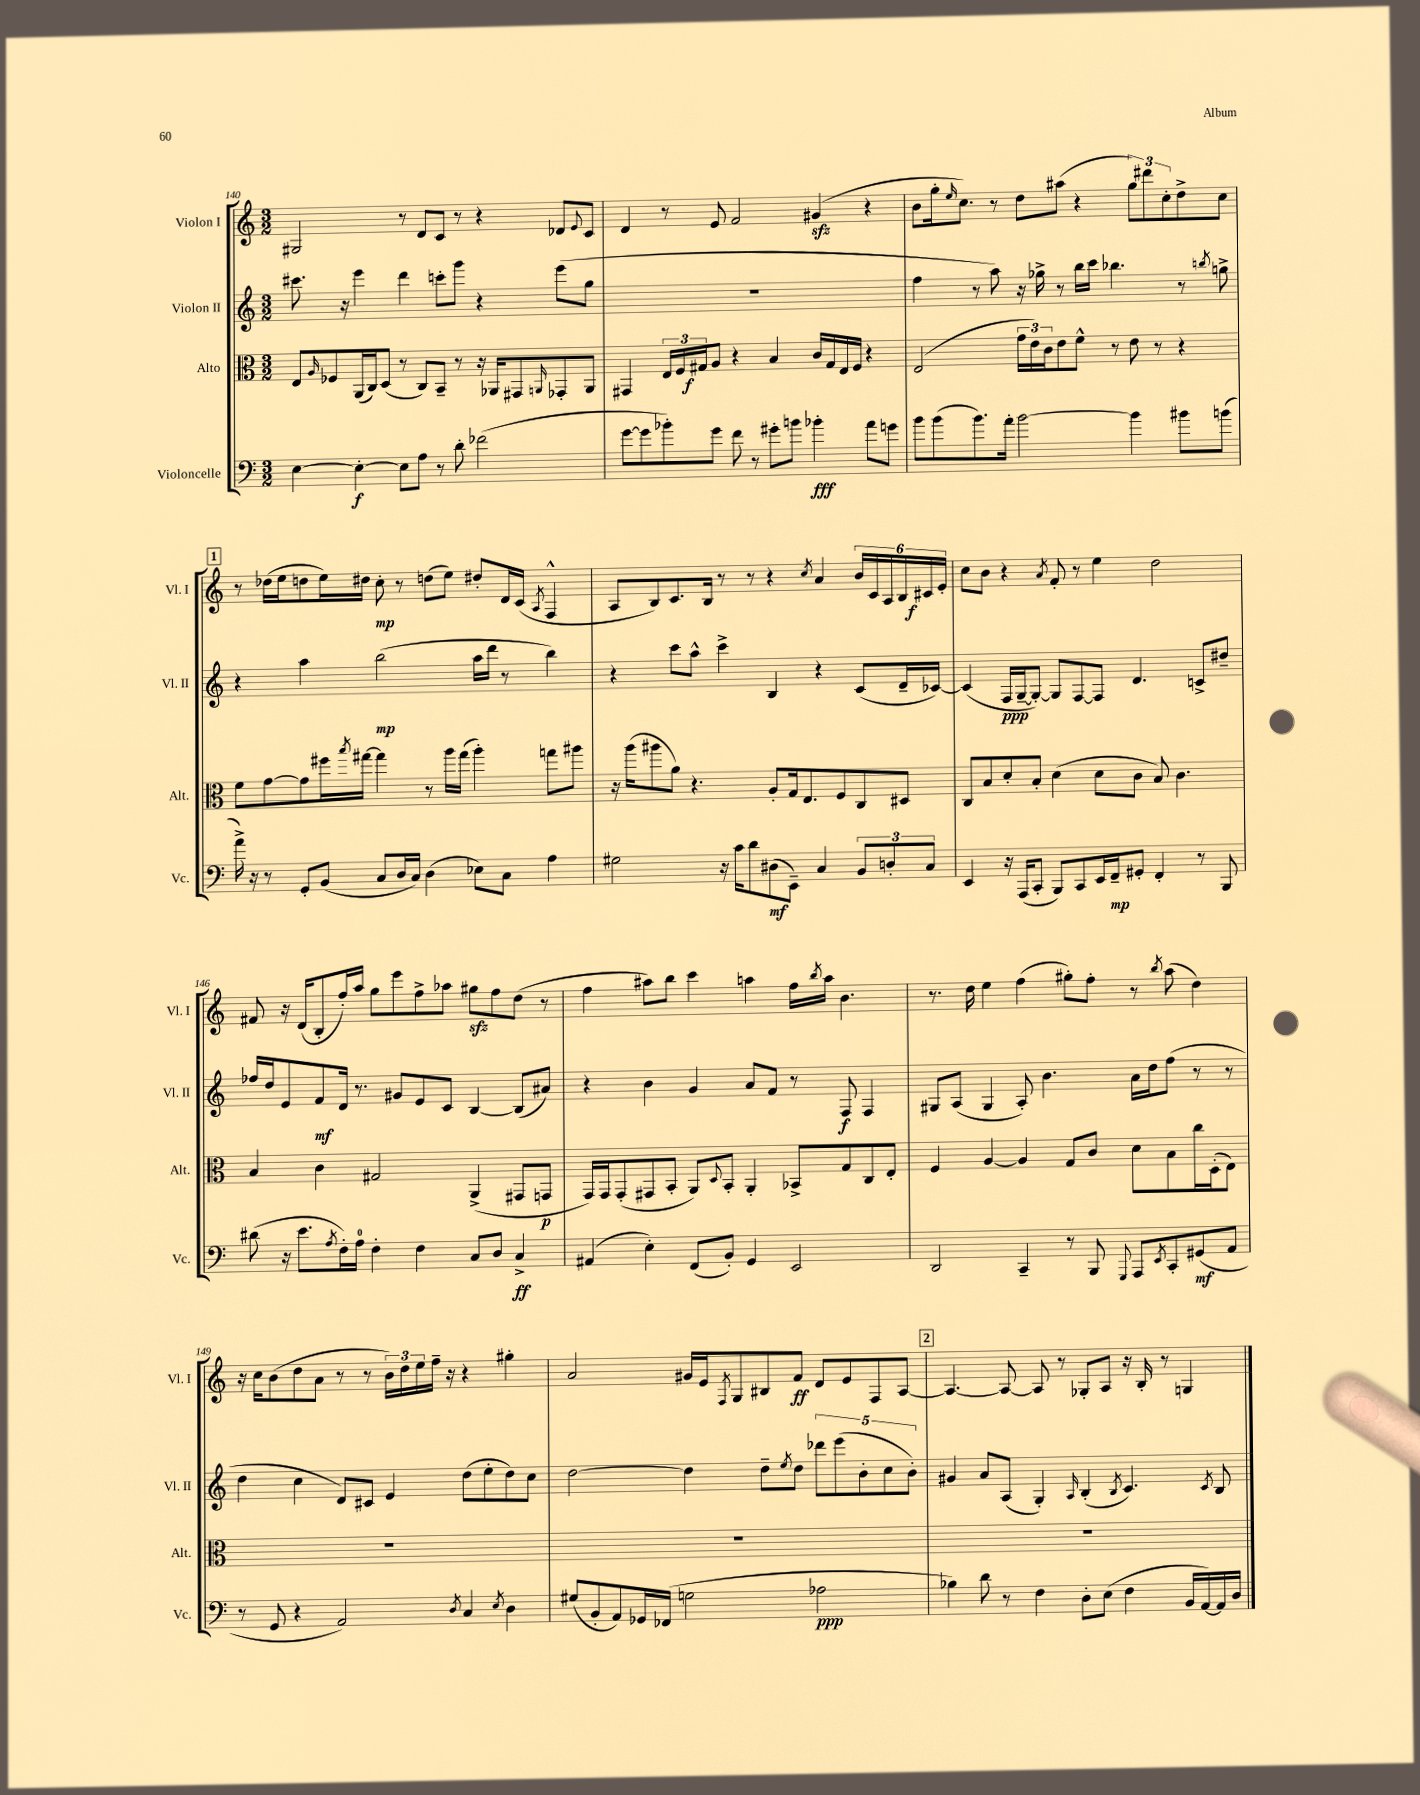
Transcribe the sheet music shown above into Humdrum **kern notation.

**kern	**kern	**kern	**kern
*staff4	*staff3	*staff2	*staff1
*clefF4	*clefC3	*clefG2	*clefG2
*k[]	*k[]	*k[]	*k[]
*M3/2	*M3/2	*M3/2	*M3/2
[4E\	8E/L	8.ccc#\	2G#/
.	16qqA/	.	.
.	8F-/	.	.
.	.	16r	.
4E'\_	(16AA/L	4eee\	.
.	16C/J)	.	.
.	(8D/J	.	.
8E\]L	8r	4ddd\	8r
8A\J	8C/L)	.	8d/L
8r	8BB~/J	8ccc'\L	8c/J
8d'\	8r	8ggg\J	8r
(2f-\	16r	4r	4r
.	16AA-/LK	.	.
.	8GG#/	.	.
.	16qqAA/	.	.
.	8GG-'/	(8eee\L	8d-/L
.	.	.	8qqe/
.	8AA/J	8gg\J	8c/J
=	=	=	=
[8g\L	4GG#/	1.r	4d/
8g\]	.	.	.
8b-'\)	24E/LL	.	8r
.	24F/	.	.
.	24G#/J	.	.
8g\J	8A/J	.	8e/
8f\	4r	.	2f/
8r	.	.	.
8g#'\L	4B/	.	.
8b\J	.	.	.
4b-'\	16c/LL	.	(4g#/
.	16G#/	.	.
.	16E/	.	.
.	16F/JJ	.	.
8a\L	4r	.	4r
8g\J	.	.	.
=	=	=	=
8b\L	(2E/	4ff\	8b\L
(8b\	.	.	16gg'\k
.	.	.	16qqee/
.	.	.	8.cc\J)
8.b\)	.	8r	.
.	.	8aa\)	8r
16a'\Jk	.	.	.
[2b\	24g\LL	16r	8dd\L
.	24e\)	.	.
.	.	16gg-^\	.
.	24c\J	.	.
.	8e\	8r	(8aa#\J
.	8f^^\J	16bb\LL	4r
.	.	16ccc\JJ	.
.	8r	4.bb-\	.
4b\]	8e\	.	12gg\L)
.	.	.	12ddd#\
.	8r	.	.
.	.	.	12cc'\
8b#\L	4r	8r	8dd^\
.	.	8qbb/	.
(8b\J	.	8gg^\	8cc\J
=	=	=	=
16a^\)	8f\L	4r	8r
16r	.	.	.
8r	[8g\	.	(16dd-\LL
.	.	.	16ee\J
8GG'/L	8g\]	4aa\	8dd\
(8BB/J	16ff#\L	.	16ee\L)
.	8qbb/	.	.
.	[16gg#\JJ	.	16dd#\JJ
8C/L	4gg#\]	(2bb\	8cc'\
16D/L	.	.	8r
16C/JJ)	.	.	.
(4D\	8r	.	(8dd\L
.	16aa\LL	.	8ee\J)
.	(16gg#\JJ	.	.
8E-\L)	4aa'\)	16aa\LL	8dd#'/L
.	.	16ddd\JJ	.
8C\J	.	8r	16d/L
.	.	.	(16c/JJ
.	.	.	8qA/
4A\	8gg\L	4bb\)	4F^^/
.	8aa#\J	.	.
=	=	=	=
2G#\	16r	4r	8A/L
.	(16aa\LK	.	.
.	8aa#\	.	8B/)
.	8a\J)	8ccc\L	8.c/
.	4.r	8aa^^\J	.
.	.	.	16B/Jk
16r	.	4ccc^\	8r
16c\LK	.	.	.
8d\	.	.	8r
(8D#\	8A'/L	4B/	4r
8EE~\J)	16G/k	.	.
.	8.E/	.	.
.	.	.	8qcc/
4C/	.	4r	4a/
.	8F/	.	.
12BB/L	8C/	(8c/L	24b/LL
.	.	.	24c/
12D'/	.	.	24A/
.	8D#/J	16d~/L	24B/
12C/J	.	.	24c#/
.	.	[16c-/JJ)	.
.	.	.	24e'/JJ
=	=	=	=
4EE/	8C/L	(4c-/]	8cc\L
.	8B/	.	8b\J
16r	8d'/	16F/LL	4r
(16AAA/LK	.	[16G~/J	.
8CC'/J	8B'/J	8G'/_J)	.
.	.	.	8qa/
8BBB/L)	(4d\	8G/]L	8f'/
8CC/	.	[8F/	8r
16EE/L	8d\L	8F/]J	4ee\
16FF~/J	.	.	.
8GG#'/J	8c\J	4.d/	.
4FF'/	8B/)	.	2dd\
.	4.c\	.	.
8r	.	8c^/L	.
8BBB/	.	8dd#~/J	.
=	=	=	=
(8d#\	4B/	16ff-/LL	8f#/
.	.	16dd/J	.
16r	.	8e/	16r
8.e\L	.	.	(16d/LK
.	4c\	8f/	8B'/
8qA/	.	.	.
16F'\L)	.	16d/Jk	16ff'/L)
16A\JJ	.	8.r	16aa/JJ
4F'\	2G#/	.	8gg\L
.	.	8g#/L	8eee\
4F\	.	8e/	8ff^\
.	.	8c/J	8aa-\J
8C/L	(4AA^/	[4B/	8gg#\L
8D/J	.	.	8ff\
4C^/	8GG#/L	(8B/]L	(8dd\J
.	8GG/J	8a#/J)	8r
=	=	=	=
(4AA#/	16GG/LL)	4r	4ff\
.	16GG/J	.	.
.	(8GG'/	.	.
4E'\)	8GG#/	4b\	8aa#\L)
.	8BB'/J	.	8bb\J
(8FF/L	8AA/L)	4g/	4ccc\
.	8qqD/	.	.
8BB'/J)	8BB'/J	.	.
4GG/	4AA'/	8a/L	4aa\
.	.	8f/J	.
2EE/	8BB-^/L	8r	16ff\LL
.	.	.	8qbb/
.	.	.	16aa\JJ
.	8G/	8F/	4.b\
.	8C/	4F/	.
.	8E'/J	.	.
=	=	=	=
2DD/	4F/	8G#/L	8.r
.	.	(8A/J	.
.	.	.	16dd\
.	[4A/	4G#/	4ee\
4CC~/	4A/]	8A'/)	(4ff\
.	.	4.b\	.
8r	8G/L	.	8gg#'\L)
8BBB/	8c/J	.	8ff'\J
8qqGGG/	.	.	.
8AAA/L	8d\L	16a\LL	8r
.	.	16dd\J	.
8qEE/	.	.	8qbb/
8CC'/	8B\	(8ff\J	(8aa\
(8GG#/	16cc\L	8r	4dd\)
.	(16D'\J	.	.
8AA/J	8E\J)	8r	.
=	=	=	=
8r	1.r	4dd\	16r
.	.	.	16cc\LK
8GG/	.	.	(8b\
4r	.	4cc\	8dd\
.	.	.	8a\J
2AA/)	.	8d/L)	8r
.	.	8c#/J	8r
.	.	4e/	24b\LL)
.	.	.	24dd\
.	.	.	24ee\
.	.	.	16ff~\JJ
.	.	.	16r
8qD/	.	.	.
4C/	.	(8dd\L	4r
.	.	8ee'\	.
8qE/	.	.	.
4D\	.	8dd\)	4gg#'\
.	.	8cc\J	.
=	=	=	=
(8G#/L	1.r	[2dd\	2a/
8BB'/	.	.	.
8AA/)	.	.	.
16GG-/L	.	.	.
(16FF-/JJ	.	.	.
2G\	.	4dd\]	16g#/LL
.	.	.	16e/J
.	.	.	8qF/
.	.	.	8G/
.	.	8dd~\L	8B#/
.	.	8qee/	.
.	.	8dd\J	8f/J
2A-\	.	10ddd-\L	8d/L
.	.	(10eee\	.
.	.	.	8e/
.	.	10b'\	.
.	.	.	8F/
.	.	10cc\	.
.	.	.	[8A/J
.	.	10b'\J)	.
=	=	=	=
4B-\)	1.r	4g#/	4.A/_
8d\	.	8a/L	.
8r	.	(8A/J	8A/_
4F\	.	4G'/)	8A/]
.	.	.	8r
.	.	16qqA/	.
8D'\L	.	(4B'/	8G-'/L
(8E\J	.	.	8A/J
.	.	8qB/	.
4F\	.	4.c/)	16r
.	.	.	16B'/
.	.	.	8r
16BB/LL	.	.	4G/
[16AA/)	.	.	.
.	.	8qc/	.
16AA/]	.	8B/	.
16D/JJ	.	.	.
==	==	==	==
*-	*-	*-	*-
